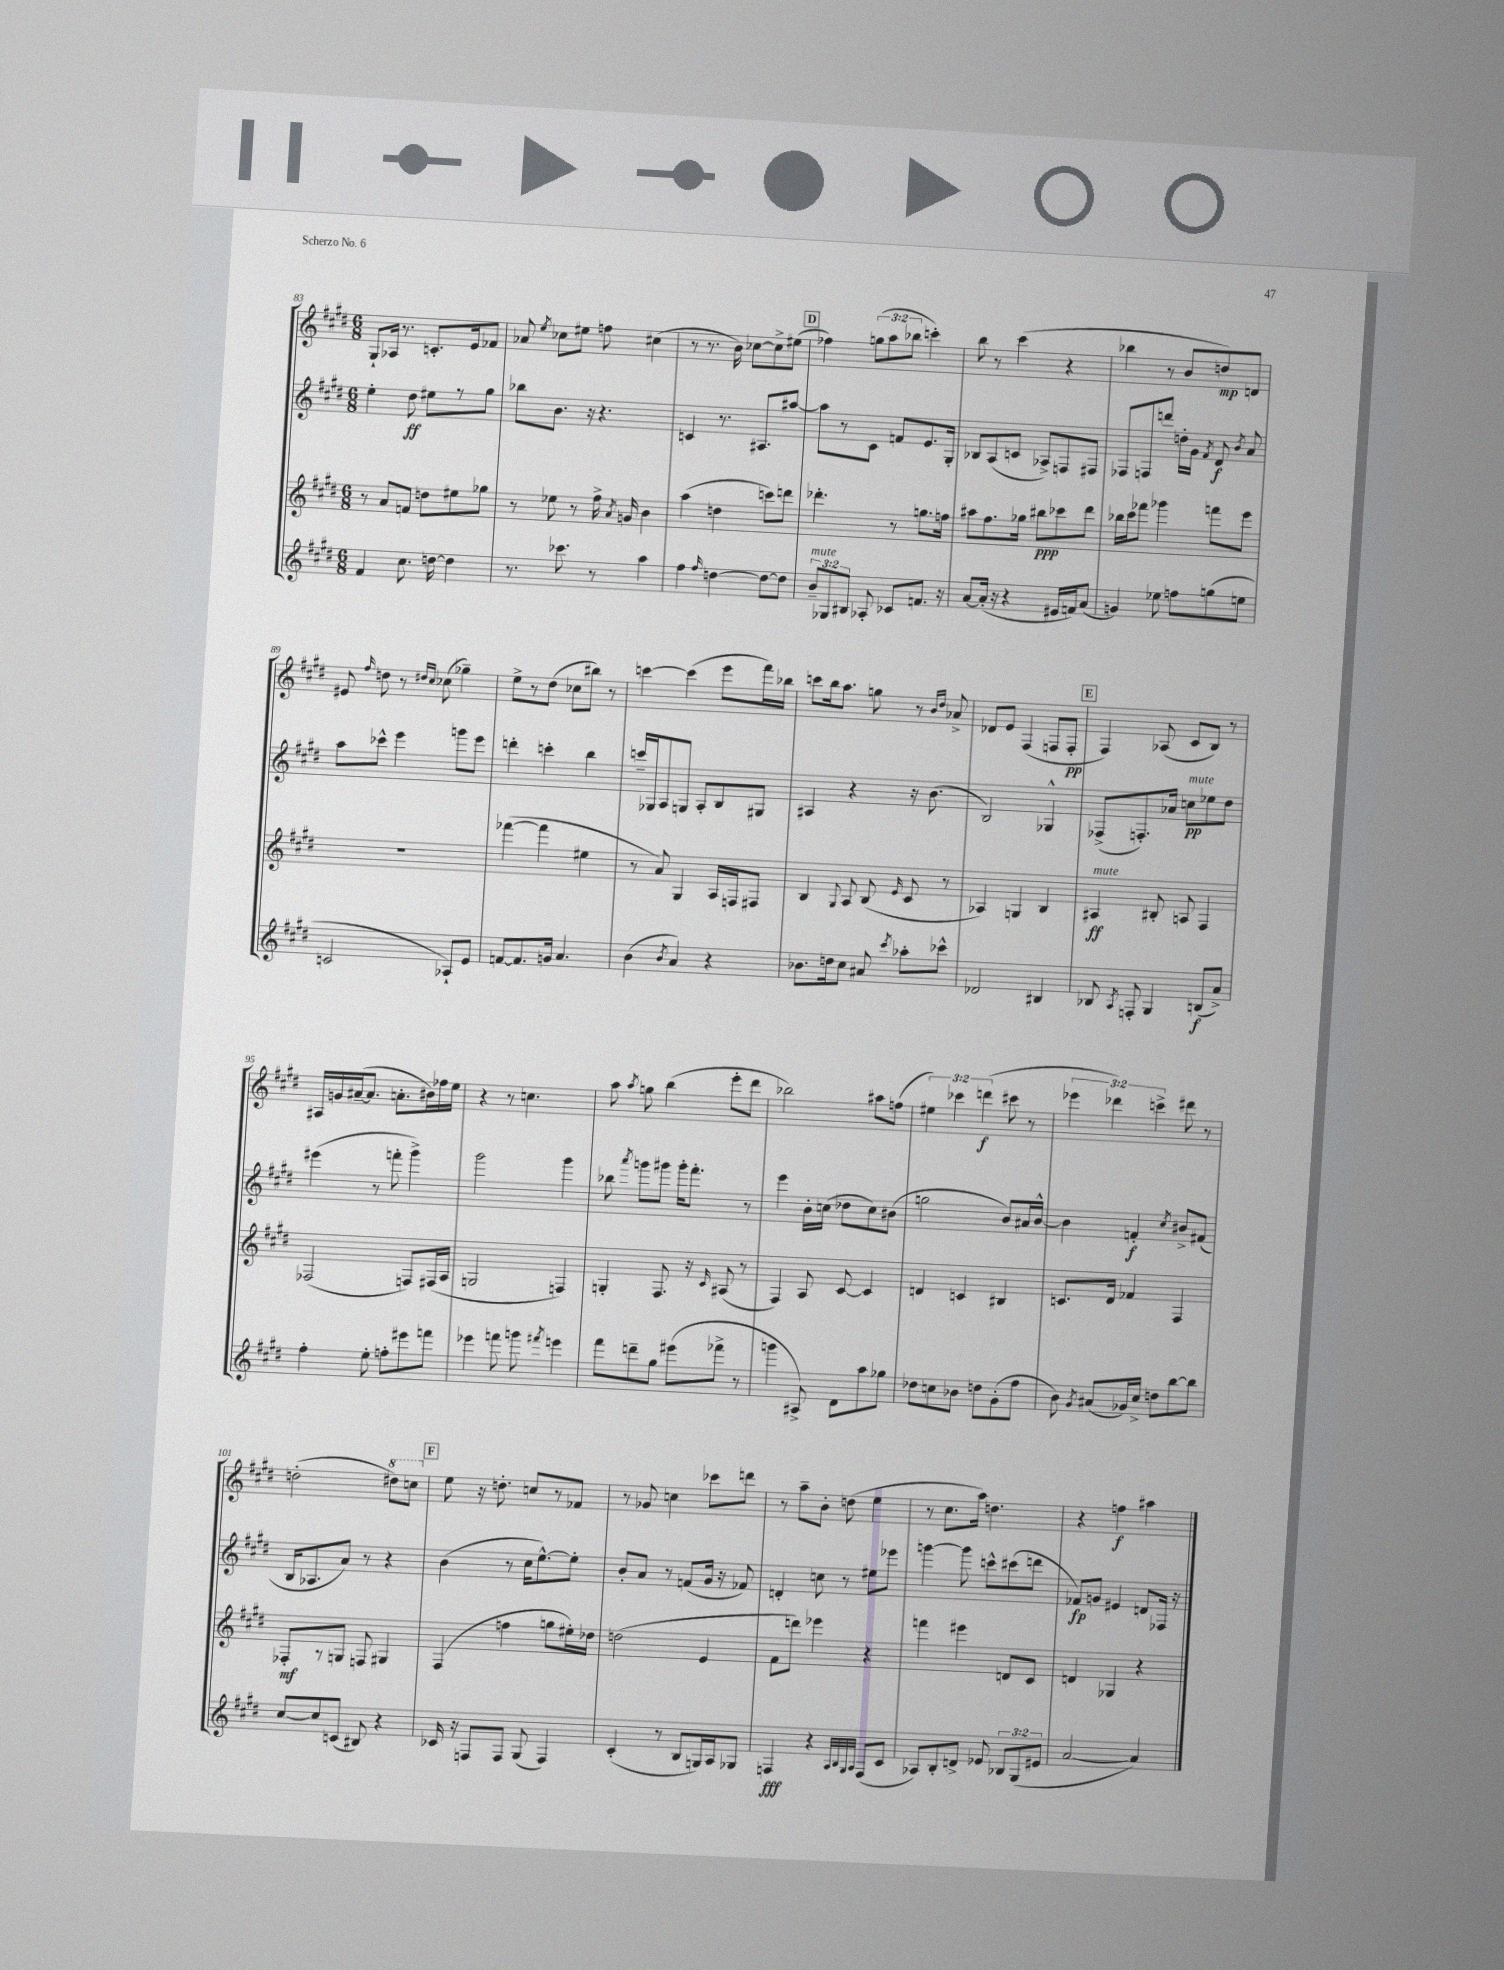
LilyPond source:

<<
\new StaffGroup <<
\new Staff = "s0" {
    \clef treble \key e \major \numericTimeSignature \time 6/8 \override Staff.TupletNumber.text = #tuplet-number::calc-fraction-text
    \autoBeamOff gis8[-! aes16] r8. c'8.[-. e'16 fes'8] |
    aes'8 \acciaccatura { e''8 } ces''8[ eis''8] f''8 cis''4( |
    r8 r8. b'16) ces''8[~ ces''8-> eis''8]( |
    \mark \markup { \box "D" } fes''4) \tuplet 3/2 { g''8[( a''8 bes''8] } c'''4-.) |
    b''8 r8 cis'''4( r4 |
    bes''4 r8 b'8[ d''8\mp) d'8] |
    eis'8 \grace { fis''16 } d''8 r8 \grace { dis''16[ cis''16] } ces''8( ges''4--) |
    e''8[-> r8 dis''8]( ces''8[ bis''8]) r8 |
    c'''4~ c'''4( e'''8[ fis'''16) bes''16] |
    c'''8[ b''16 a''8.] g''8 r8 \grace { b'16[ dis''16] } aes'8-> |
    des'8[ e'8] fis4( f8[ f8]-.\pp |
    \mark \markup { \box "E" } fis4) aes8( cis'8[ b8]) r8 |
    ais16[ g'16 ais'16~--( ais'8.] a'8.[-. bis'16) fes''16 e''16] |
    r4 r8 c''4. |
    a''8 \acciaccatura { a''8 } g''8 b''4( e'''8[-. dis'''8] |
    bes''2) ais''8[ f''8]( |
    \tuplet 3/2 { eis''4) ces'''4 d'''4\f( } cis'''8 r8 |
    \tuplet 3/2 { ees'''4 des'''4) c'''4-> } dis'''8 r8 |
    d''2-.( \ottava #1 dis'''!8[) c'''8] \ottava #0 |
    \mark \markup { \box "F" } e''8 r16 d''8.-. c''8[ r8 fes'8] |
    r8 ges'8 c''4 ces'''8[ d'''8] |
    r8 a''8[-- b'8]-. d''8( e''4 |
    r8 cis''8.[ a''16]) d''4. |
    r4 f''4\f ais''4 \bar "|." |
}
\new Staff = "s1" {
    \clef treble \key e \major \numericTimeSignature \time 6/8
    \autoBeamOff e''4-. dis''8\ff eis''8[ r8 gis''8] |
    bes''8[ b'8.] r16 r4. |
    c'4 r8. ais8.[ ais''8]~ |
    \mark \markup { \box "D" } ais''8[ r8 cis'8] f'8[ e'8. gis16]-. |
    bes8[ a8( c'8] aes8[->) f8 fis8] |
    fes8[ f8 d'''8] d''16[-. gis'16] \acciaccatura { fis'8 } dis'8\f \acciaccatura { b'8 } a'8 |
    a''8[ ces'''8]-^ e'''4 g'''8[ e'''8] |
    d'''4-. c'''4-. b''4 |
    c'''16[-- ges16 a8 g8] a8[-. b8 gis8] |
    ais4 r4 r16 b'8.( |
    b2) ges4-^ |
    \mark \markup { \box "E" } fes8[->( f8.-.) aes'16] c''8[\pp^\markup { \italic "mute" } ees''8 dis''8] |
    eis'''4( r8 f'''8-. gis'''4->) |
    gis'''2 gis'''4 |
    bes''8 \acciaccatura { a'''8 } g'''8[ gis'''8] gis'''16[-. fis'''8.]-. r8 |
    e'''4 b'16[-. c''16]( des''8[ c''8) bis'8]( |
    g''2 b'8[) ais'16 b'16]~-^ |
    b'4 f'4-.\f \acciaccatura { cis''8 } bis'8[-> fis'8]( |
    b16[ aes8. a'8]) r8 r4 |
    \mark \markup { \box "F" } b'4( r8 cis''16[ e''8.~-^) e''8]-. |
    b'8[-. a'8] r8 f'8[( gis'16] r16 fes'8) |
    d'4-. c''8 r8 eis''8[ ees'''8] |
    g'''4~ g'''8 c'''8[-^ cis'''8( d'''8] |
    fes'8[\fp) g'8] eis'4 d'8[ fes16] r16 \bar "|." |
}
\new Staff = "s2" {
    \clef treble \key e \major \numericTimeSignature \time 6/8
    \autoBeamOff r8 a'8[ f'8] d''8[ eis''8 ges''8] |
    r8 ees''8 r8 fis''16-> \acciaccatura { a'8 } g'16 b'4 |
    a''4( d''4 c'''8[) d'''8] |
    \mark \markup { \box "D" } des'''4.-. r8 g''8.[ f''16] |
    ais''8[ fis''8. ges''16] bis''8[\ppp ces'''8 dis'''8] |
    bes''16[ cis'''16 fes'''8] ges'''4 f'''8[ e'''8] |
    R2. |
    fes'''4~( fes'''4 eis''4 |
    r8 a'8) gis4 a16[ f16 fis8] |
    b4 \appoggiatura { gis8 } a8 b8( \grace { e'16 } cis'8 r8 |
    aes4) g4 b4 |
    \mark \markup { \box "E" } ais4\ff^\markup { \italic "mute" } bis8-. a8 fis4 |
    fes2( f8[) fis16( a16] |
    g2 f4) |
    g4-. fis8. r16 \grace { cis'16 } ais8( r8 |
    fis4) a8 cis'8~ cis'4 |
    d'4 c'4 bis4 |
    c'8.[ dis'16] fes'4 fis4 |
    fes8[-.\mf r8 g8] f8 gis4 |
    \mark \markup { \box "F" } fis4( f''4 g''8[ eis''16-.) des''16] |
    d''2( e'4 |
    fis'8[ d'''8]) ees'''4 r4 |
    f'''4 eis'''4 d'8[ cis'8] |
    d'4 ges4 r4 \bar "|." |
}
\new Staff = "s3" {
    \clef treble \key e \major \numericTimeSignature \time 6/8 \override Staff.TupletNumber.text = #tuplet-number::calc-fraction-text
    \autoBeamOff fis'4 cis''8. d''16~ d''4 |
    r8. ces'''8. r8 a''4 |
    fis''4 \grace { fis''16 } d''4~ d''8[~ d''8] |
    \mark \markup { \box "D" } \tuplet 3/2 { b'8[--^\markup { \italic "mute" } ges8 bis8] } aes8-. ces'8[ f'8.] r16 |
    a'8[~ a'16]-.( r16 r4 eis'16[ f'16) a'8]( |
    g'4) ees''8 f''8[ g''8( e''8] |
    c'2 aes8[-!) e'8] |
    f'8[~ f'8. g'16] a'4. |
    b'4( \acciaccatura { b'8 } a'4) r4 |
    bes'8.[ d''16 cis''8] ais'8 \acciaccatura { cis'''8 } aes''8[-. ces'''8]-^ |
    des'2 bis4 |
    \mark \markup { \box "E" } bes8 \acciaccatura { a8 } f8-. gis4 b8[\f( a'8]->) |
    fis''4-. e''8-. f''8[-. eis'''8 f'''8] |
    ees'''4 f'''8 g'''8 \acciaccatura { fis'''8 } e'''4 |
    fis'''8[ d'''8-- gis''8] eis'''8[( fes'''8]-> r8 |
    g'''4 ais8->) dis'8[ a''8 ges''8] |
    des''8[ c''8 bes'8] d''8[ gis'8-.( fis''8] |
    b'8) \acciaccatura { gis'8 } ais'8[( ges'16) cis''16]-> d''8[ b''8~ b''8] |
    cis''8[~ cis''8 c'8]( bis8) r4 |
    \mark \markup { \box "F" } ces'16 r16 f8[ f8] gis8( f4) |
    cis'4-.( r8 b8[ g16) a16 ges8] |
    f4\fff r4 \grace { a32[ b32 gis32 a32] } f8[( cis'8] |
    aes8[) b8-. d'8]-> ees'8 \tuplet 3/2 { bes8[ gis8( eis'8] } |
    a'2~ a'4) \bar "|." |
}
>>
>>
\layout { \context { \Score currentBarNumber = #83 } }
